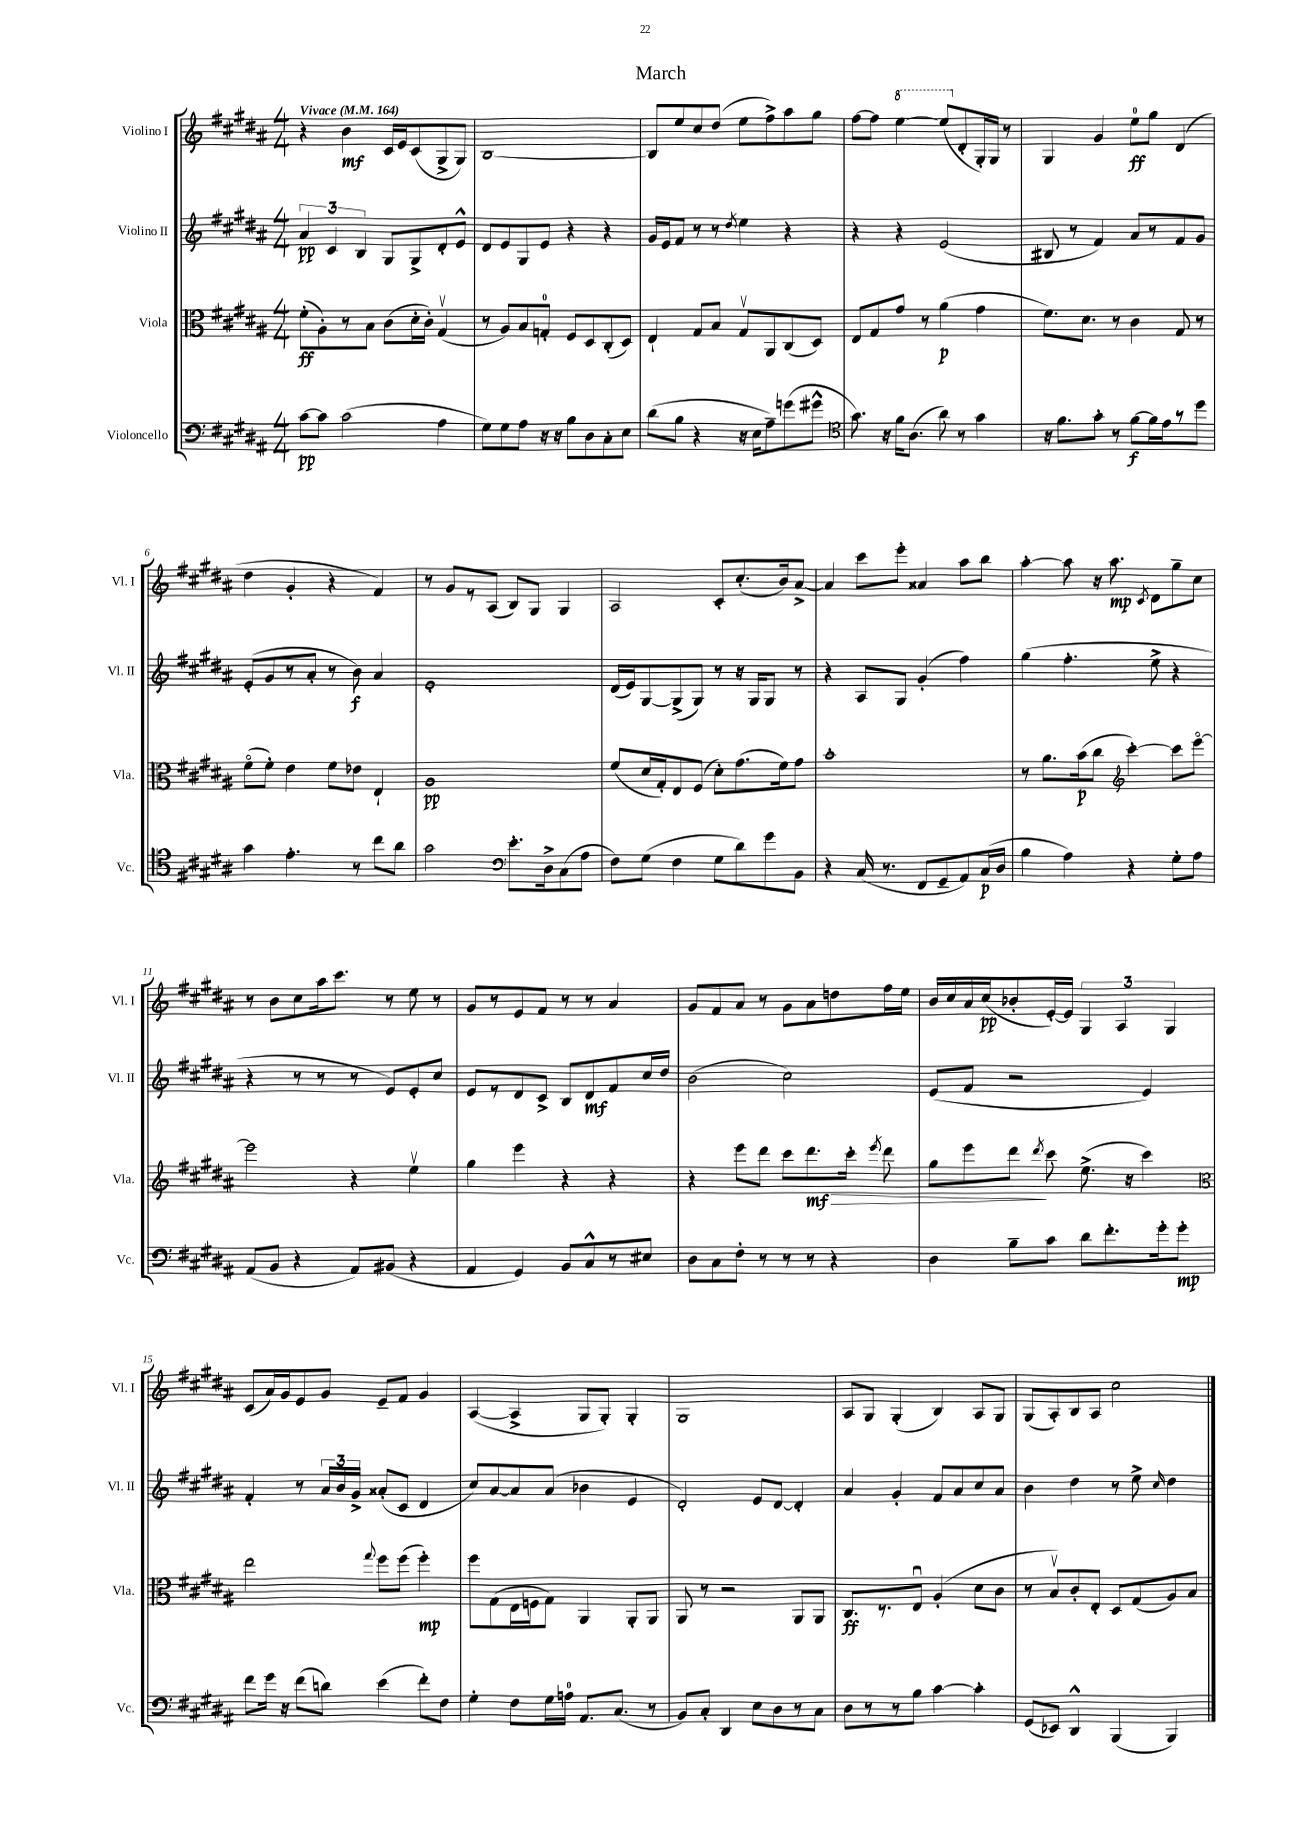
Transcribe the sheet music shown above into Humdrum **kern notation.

**kern	**dynam	**kern	**dynam	**kern	**dynam	**kern	**dynam
*part4	*part4	*part3	*part3	*part2	*part2	*part1	*part1
*staff4	*staff4	*staff3	*staff3	*staff2	*staff2	*staff1	*staff1
*I"Violoncello	*	*I"Viola	*	*I"Violino II	*	*I"Violino I	*
*I'Vc.	*	*I'Vla.	*	*I'Vl. II	*	*I'Vl. I	*
*clefF4	*	*clefC3	*	*clefG2	*	*clefG2	*
*k[f#c#g#d#a#]	*	*k[f#c#g#d#a#]	*	*k[f#c#g#d#a#]	*	*k[f#c#g#d#a#]	*
*M4/4	*	*M4/4	*	*M4/4	*	*M4/4	*
*MM164	*	*MM164	*	*MM164	*	*MM164	*
=1	=1	=1	=1	=1	=1	=1	=1
!	!	!	!	!	!	!LO:TX:a:B:t=Vivace	!
[8c#\L	pp	(8f#'\L	ff	6a#/	pp	4r	.
8c#\J]	.	8A#'\)	.	.	.	.	.
.	.	.	.	6c#/	.	.	.
(2c#\	.	8r	.	.	.	4b\	mf
.	.	.	.	6B/	.	.	.
.	.	8B\J	.	.	.	.	.
.	.	(8c#\L	.	8G#/L	.	16c#/LL	.
.	.	.	.	.	.	16e/J	.
.	.	16d#'\L	.	8G#^/	.	(8c#/	.
.	.	16c#'\JJ)	.	.	.	.	.
4A#\	.	(4G#v/	.	8d#'/	.	8G#^/	.
.	.	.	.	8e^^/J	.	8G#/J)	.
=2	=2	=2	=2	=2	=2	=2	=2
8G#\L)	.	8r	.	8d#/L	.	[1B	.
8G#\	.	8A#/L)	.	8e/	.	.	.
8A#\J	.	8B/	.	8G#/	.	.	.
16r	.	8Gn'/J	.	8e/J	.	.	.
16r	.	.	.	.	.	.	.
8B\L	.	8F#/L	.	4r	.	.	.
8D#\	.	8D#/	.	.	.	.	.
8C#'\	.	(8C#'/	.	4r	.	.	.
8E\J	.	8D#/J)	.	.	.	.	.
=3	=3	=3	=3	=3	=3	=3	=3
(8d#\L	.	4E`/	.	16g#/LL	.	8B/L]	.
.	.	.	.	16e/J	.	.	.
8B\J	.	.	.	8f#/J	.	8ee/	.
4r	.	8G#/L	.	8r	.	8cc#/	.
.	.	8B/J	.	8r	.	(8dd#/J	.
.	.	.	.	8qdd#/	.	.	.
16r	.	8G#v/L	.	4ee\	.	8ee\L	.
16E\KL	.	.	.	.	.	.	.
8A#~\)	.	8AA#/	.	.	.	8ff#^\)	.
(8gn\	.	(8C#/	.	4r	.	8aa#\	.
8g#X^^\J	.	8D#/J)	.	.	.	8gg#\J	.
=4	=4	=4	=4	=4	=4	=4	=4
*clefC4	*	*	*	*	*	*	*
8.g#\)	.	8E/L	.	4r	.	[8ff#\L	.
.	.	8G#/	.	.	.	8ff#\J]	.
16r	.	.	.	.	.	.	.
*	*	*	*	*	*	*8va	*
16f#\KL	.	8g#/J	.	4r	.	[4eee\	.
(8.A#\J	.	.	.	.	.	.	.
.	.	8r	.	.	.	.	.
8a#\)	.	(4a#\	p	(2e/	.	(8eee/L]	.
*	*	*	*	*	*	*X8va	*
8r	.	.	.	.	.	8d#'/	.
4g#\	.	4g#\	.	.	.	16G#'/L)	.
.	.	.	.	.	.	16G#/JJ	.
.	.	.	.	.	.	8r	.
=5	=5	=5	=5	=5	=5	=5	=5
16r	.	8.f#\L)	.	8B#X/	.	4G#/	.
8.f#\L	.	.	.	.	.	.	.
.	.	.	.	8r	.	.	.
.	.	8.d#\J	.	.	.	.	.
8g#'\J	.	.	.	4f#/)	.	4g#/	.
8r	.	8r	.	.	.	.	.
[8f#\L	f	4c#\	.	8a#/L	.	8ee\L	ff
16f#\L]	.	.	.	8r	.	8gg#\J	.
16e\J	.	.	.	.	.	.	.
8r	.	8G#/	.	8f#/	.	(4d#/	.
8dd#\J	.	8r	.	8g#/J	.	.	.
!!LO:LB:g=z
=6	=6	=6	=6	=6	=6	=6	=6
4g#\	.	(8f#\L	.	(8e'/L	.	4dd#\	.
.	.	8f#'\J)	.	8g#/	.	.	.
4.e'\	.	4e\	.	8r	.	4g#'/	.
.	.	.	.	8a#'/J	.	.	.
.	.	8f#\L	.	8r	.	4r	.
8r	.	8e-X\J	.	8b\)	f	.	.
8cc#\L	.	4E`/	.	4a#/	.	4f#/)	.
8a#\J	.	.	.	.	.	.	.
=7	=7	=7	=7	=7	=7	=7	=7
2g#\	.	1A#	pp	1e'	.	8r	.
.	.	.	.	.	.	8g#/L	.
.	.	.	.	.	.	8r	.
.	.	.	.	.	.	(8A#/J	.
*clefF4	*	*	*	*	*	*	*
8.e'\L	.	.	.	.	.	8B/L)	.
.	.	.	.	.	.	8G#/J	.
16D#^\k	.	.	.	.	.	.	.
(8C#\	.	.	.	.	.	4G#/	.
8A#\J	.	.	.	.	.	.	.
=8	=8	=8	=8	=8	=8	=8	=8
8F#\L)	.	(8f#/L	.	(16d#/LL	.	2A#/	.
.	.	.	.	16e/J)	.	.	.
(8G#\J	.	16d#/L	.	[8G#/	.	.	.
.	.	16G#'/J)	.	.	.	.	.
4F#\	.	8E/	.	(8G#^/]	.	.	.
.	.	(8F#/J	.	8G#/J)	.	.	.
8G#\L	.	8d#'\L)	.	8r	.	8c#'/L	.
8d#\)	.	(8.g#\	.	16r	.	(8.cc#'/	.
.	.	.	.	16G#/KL	.	.	.
8g#\	.	.	.	8G#/J	.	.	.
.	.	16f#\k)	.	.	.	16b/k)	.
8BB\J	.	8g#\J	.	8r	.	[8a#^/J	.
=9	=9	=9	=9	=9	=9	=9	=9
4r	.	1b'	.	4r	.	4a#/]	.
(16C#/	.	.	.	8A#/L	.	8ccc#\L	.
8.r	.	.	.	.	.	.	.
.	.	.	.	8G#/J	.	8eee'\J	.
8FF#/L	.	.	.	(4g#'/	.	4a##X/	.
8GG#~/	.	.	.	.	.	.	.
8AA#/)	.	.	.	4ff#\)	.	8aa#\L	.
(16C#/L	p	.	.	.	.	8bb\J	.
16D#/JJ	.	.	.	.	.	.	.
=10	=10	=10	=10	=10	=10	=10	=10
4B\	.	8r	.	(4gg#\	.	[4aa#'\	.
.	.	8.a#\L	.	.	.	.	.
4A#\)	.	.	.	4.ff#'\	.	8aa#\]	.
.	.	(16b\k	p	.	.	.	.
.	.	8cc#\J	.	.	.	16r	.
.	.	.	.	.	.	8.aa#\	mp
*	*	*clefG2	*	*	*	*	*
4r	.	[4ccc#'\)	.	.	.	.	.
.	.	.	.	.	.	8qc#/	.
.	.	.	.	8ee^\	.	8d#\L	.
8G#'\L	.	8ccc#\L]	.	4r	.	8gg#~\	.
8A#\J	.	[8eee\J	.	.	.	8cc#\J	.
!!LO:LB:g=z
=11	=11	=11	=11	=11	=11	=11	=11
(8AA#/L	.	2eee\]	.	4r	.	8r	.
8BB/J	.	.	.	.	.	8b\L	.
4r	.	.	.	8r	.	8cc#\	.
.	.	.	.	8r	.	16aa#\k	.
.	.	.	.	.	.	8.ccc#\J	.
8AA#/L)	.	4r	.	8r	.	.	.
(8BB#X/J	.	.	.	8e/L)	.	8r	.
4r	.	4eev\	.	8e'/	.	8ee\	.
.	.	.	.	8cc#/J	.	8r	.
=12	=12	=12	=12	=12	=12	=12	=12
4AA#/	.	4gg#\	.	8e/L	.	8g#/L	.
.	.	.	.	8r	.	8r	.
4GG#/)	.	4eee\	.	8d#/	.	8e/	.
.	.	.	.	8c#^/J	.	8f#/J	.
8BB/L	.	4r	.	8B/L	.	8r	.
8C#^^/	.	.	.	8d#/	mf	8r	.
8r	.	4r	.	8f#/	.	4a#/	.
8E#X/J	.	.	.	16cc#/L	.	.	.
.	.	.	.	16dd#/JJ	.	.	.
=13	=13	=13	=13	=13	=13	=13	=13
8D#\L	.	4r	.	(2b\	.	8g#/L	.
8C#\	.	.	.	.	.	8f#/	.
8F#'\J	.	8eee\L	.	.	.	8a#/J	.
8r	.	8ddd#\J	.	.	.	8r	.
8r	.	8ccc#\L	.	2cc#\)	.	8g#\L	.
!	!	!	!LO:HP:b	!	!	!	!
8r	.	8.ddd#\	> mf	.	.	8a#\	.
4r	.	.	.	.	.	8ddn\	.
.	.	16ccc#'\Jk	.	.	.	.	.
.	.	8qeee/	.	.	.	.	.
.	.	8ddd#\	.	.	.	16ff#\L	.
.	.	.	.	.	.	16ee\JJ	.
=14	=14	=14	=14	=14	=14	=14	=14
4D#\	.	8gg#\L	.	(8e/L	.	16b/LL	.
.	.	.	.	.	.	16cc#/	.
.	.	8eee\	.	8f#/J	.	16a#/	.
.	.	.	.	.	.	(16cc#/J	pp
8B~\L	.	8ddd#\J	.	2r	.	8b-X'/	.
.	.	8qddd#/	.	.	.	.	.
8c#\J	.	8ccc#\	]	.	.	[16e'/L)	.
.	.	.	.	.	.	16e/JJ]	.
8d#\L	.	(8.ee^\	.	.	.	6G#/	.
8.f#'\	.	.	.	.	.	.	.
.	.	.	.	.	.	6A#/	.
.	.	16r	.	.	.	.	.
.	.	4ccc#\)	.	4e/)	.	.	.
16g#'\k	.	.	.	.	.	.	.
.	.	.	.	.	.	6G#/	.
8g#'\J	mp	.	.	.	.	.	.
!!LO:LB:g=z
=15	=15	=15	=15	=15	=15	=15	=15
*	*	*clefC3	*	*	*	*	*
8f#\L	.	2ee\	.	4f#'/	.	(8c#/L	.
16g#\Jk	.	.	.	.	.	16a#/L)	.
16r	.	.	.	.	.	16g#/J	.
(8f#\L	.	.	.	8r	.	8e/	.
8dn\J)	.	.	.	24a#/LL	.	8g#/J	.
.	.	.	.	24b/	.	.	.
.	.	.	.	24g#^/JJ	.	.	.
.	.	8qqgg#/	.	.	.	.	.
(4e\	.	8ff#\L	.	(8a##X'/L	.	8e~/L	.
.	.	(8ff#\J	.	8c#/J	.	8f#/J	.
8f#'\L)	.	4ff#'\)	mp	4d#/	.	4g#/	.
8F#\J	.	.	.	.	.	.	.
=16	=16	=16	=16	=16	=16	=16	=16
4G#'\	.	8ff#\L	.	8cc#/L)	.	([4A#/	.
.	.	(8G#\	.	[8a#/	.	.	.
8F#\L	.	16E\L	.	8a#/]	.	4A#^/]	.
.	.	16Fn\J	.	.	.	.	.
16G#\L	.	8G#\J)	.	(8a#/J	.	.	.
16An\JJ	.	.	.	.	.	.	.
8.AA#/L	.	4AA#/	.	4b-X\	.	8G#/L	.
.	.	.	.	.	.	8G#'/J)	.
(8.C#/J	.	.	.	.	.	.	.
.	.	8AA#'/L	.	4e/	.	4G#'/	.
8r	.	8AA#/J	.	.	.	.	.
=17	=17	=17	=17	=17	=17	=17	=17
8BB/L)	.	8AA#/	.	2d#'/)	.	1G#	.
8C#'/J	.	8r	.	.	.	.	.
4DD#/	.	2r	.	.	.	.	.
8E\L	.	.	.	8e/L	.	.	.
8D#\	.	.	.	[8d#/J	.	.	.
8r	.	8AA#/L	.	4d#'/]	.	.	.
8C#\J	.	8AA#/J	.	.	.	.	.
=18	=18	=18	=18	=18	=18	=18	=18
8D#\L	.	8.C#/L	ff	4a#/	.	8A#/L	.
8r	.	.	.	.	.	8G#/J	.
.	.	8.r	.	.	.	.	.
8r	.	.	.	4g#'/	.	(4G#'/	.
8B\J	.	8Eu/J	.	.	.	.	.
[4c#\	.	(4A#'/	.	8f#/L	.	4B/)	.
.	.	.	.	8a#/	.	.	.
4c#'\]	.	8d#\L	.	8cc#/	.	8A#/L	.
.	.	8c#\J	.	8a#/J	.	8G#/J	.
=19	=19	=19	=19	=19	=19	=19	=19
(8GG#/L	.	8r	.	4b\	.	(8G#/L	.
8EE-X/J)	.	8Bv/L)	.	.	.	8A#'/)	.
4DD#^^/	.	8c#'/	.	4dd#\	.	8B/	.
.	.	8E'/J	.	.	.	8A#/J	.
(4BBB/	.	8D#/L	.	8r	.	2cc#\	.
.	.	(8G#/	.	8ee^\	.	.	.
.	.	.	.	16qqcc#/	.	.	.
4BBB/)	.	8A#/)	.	4dd#\	.	.	.
.	.	8B/J	.	.	.	.	.
==	==	==	==	==	==	==	==
*-	*-	*-	*-	*-	*-	*-	*-
